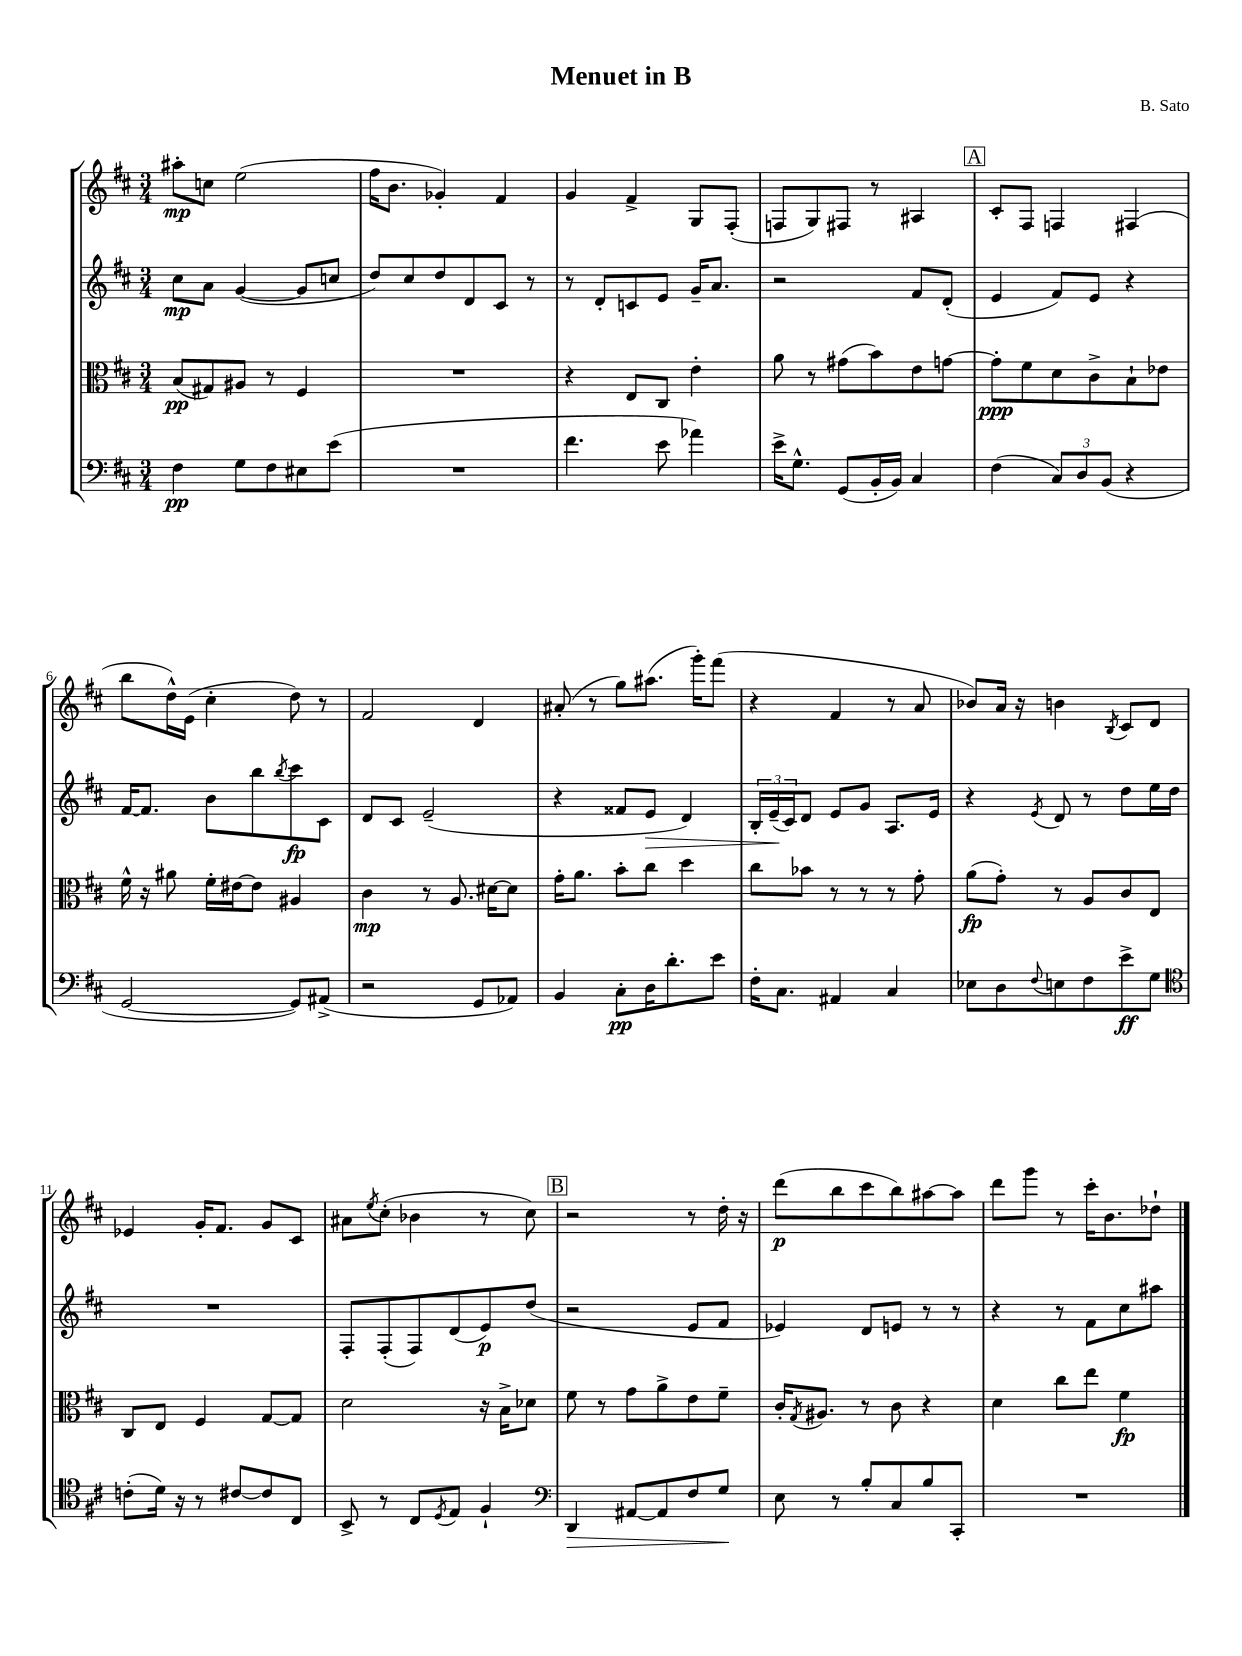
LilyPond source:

\header { title = "Menuet in B" composer = "B. Sato" }
<<
\new StaffGroup <<
\new Staff = "s0" {
    \clef treble \key d \major \numericTimeSignature \time 3/4
    ais''8-.\mp c''8 e''2( |
    fis''16 b'8. ges'4-.) fis'4 |
    g'4 fis'4-> g8 fis8-.( |
    f8 g8) fis8 r8 ais4 |
    \mark \markup { \box "A" } cis'8-. fis8 f4 fis4( |
    b''8 d''16-^) e'16( cis''4-. d''8) r8 |
    fis'2 d'4 |
    ais'8-.( r8 g''8) ais''8.( g'''16-.) fis'''8( |
    r4 fis'4 r8 a'8 |
    bes'8) a'16 r16 b'4 \acciaccatura { b8 } cis'8 d'8 |
    ees'4 g'16-. fis'8. g'8 cis'8 |
    ais'8 \acciaccatura { e''8 } cis''8-.( bes'4 r8 cis''8) |
    \mark \markup { \box "B" } r2 r8 d''16-. r16 |
    d'''8\p( b''8 cis'''8 b''8) ais''8~ ais''8 |
    d'''8 g'''8 r8 cis'''16-. b'8. des''8-! \bar "|." |
}
\new Staff = "s1" {
    \clef treble \key d \major \numericTimeSignature \time 3/4
    cis''8\mp a'8 g'4~( g'8 c''8 |
    d''8) cis''8 d''8 d'8 cis'8 r8 |
    r8 d'8-. c'8 e'8 g'16-- a'8. |
    r2 fis'8 d'8-.( |
    \mark \markup { \box "A" } e'4 fis'8) e'8 r4 |
    fis'16~ fis'8. b'8 b''8 \acciaccatura { b''8 } cis'''8\fp cis'8 |
    d'8 cis'8 e'2--( |
    r4 fisis'8 e'8\> d'4) |
    \tuplet 3/2 { b16-. e'16--\!( cis'16) } d'8 e'8 g'8 a8. e'16 |
    r4 \acciaccatura { e'8 } d'8 r8 d''8 e''16 d''16 |
    R2. |
    fis8-. fis8-.( fis8) d'8( e'8\p) d''8( |
    \mark \markup { \box "B" } r2 e'8 fis'8 |
    ees'4) d'8 e'8 r8 r8 |
    r4 r8 fis'8 cis''8 ais''8 \bar "|." |
}
\new Staff = "s2" {
    \clef alto \key d \major \numericTimeSignature \time 3/4
    b8\pp( gis8) ais8 r8 fis4 |
    R2. |
    r4 e8 cis8 e'4-. |
    a'8 r8 gis'8( b'8) e'8 g'8~ |
    \mark \markup { \box "A" } g'8-.\ppp fis'8 d'8 cis'8-> b8-! ees'8 |
    fis'16-^ r16 ais'8 fis'16-. eis'16~ eis'8 ais4 |
    cis'4\mp r8 a8. dis'16~ dis'8 |
    g'16-. a'8. b'8-. cis''8 d''4 |
    cis''8 bes'8 r8 r8 r8 g'8-. |
    a'8\fp( g'8-.) r8 a8 cis'8 e8 |
    cis8 e8 fis4 g8~ g8 |
    d'2 r16 b16-> des'8 |
    \mark \markup { \box "B" } fis'8 r8 g'8 a'8-> e'8 fis'8-- |
    cis'16-. \acciaccatura { g8 } ais8. r8 cis'8 r4 |
    d'4 cis''8 e''8 fis'4\fp \bar "|." |
}
\new Staff = "s3" {
    \clef bass \key d \major \numericTimeSignature \time 3/4
    fis4\pp g8 fis8 eis8 e'8( |
    R2. |
    fis'4. e'8 aes'4) |
    e'16-> g8.-^ g,8( b,16-. b,16) cis4 |
    \mark \markup { \box "A" } fis4( \tuplet 3/2 { cis8) d8 b,8( } r4 |
    g,2~ g,8) ais,8->( |
    r2 g,8 aes,8) |
    b,4 cis8-.\pp d16 d'8.-. e'8 |
    fis16-. cis8. ais,4 cis4 |
    ees8 d8 \appoggiatura { fis8 } e8 fis8 e'8->\ff g8 |
    \clef tenor c'8-.( d'16) r16 r8 cis'8~ cis'8 cis8 |
    b,8-> r8 cis8 \acciaccatura { d8 } e8 fis4-! |
    \mark \markup { \box "B" } \clef bass d,4\> ais,8~ ais,8 fis8 g8\! |
    e8 r8 b8-. cis8 b8 cis,8-. |
    R2. \bar "|." |
}
>>
>>
